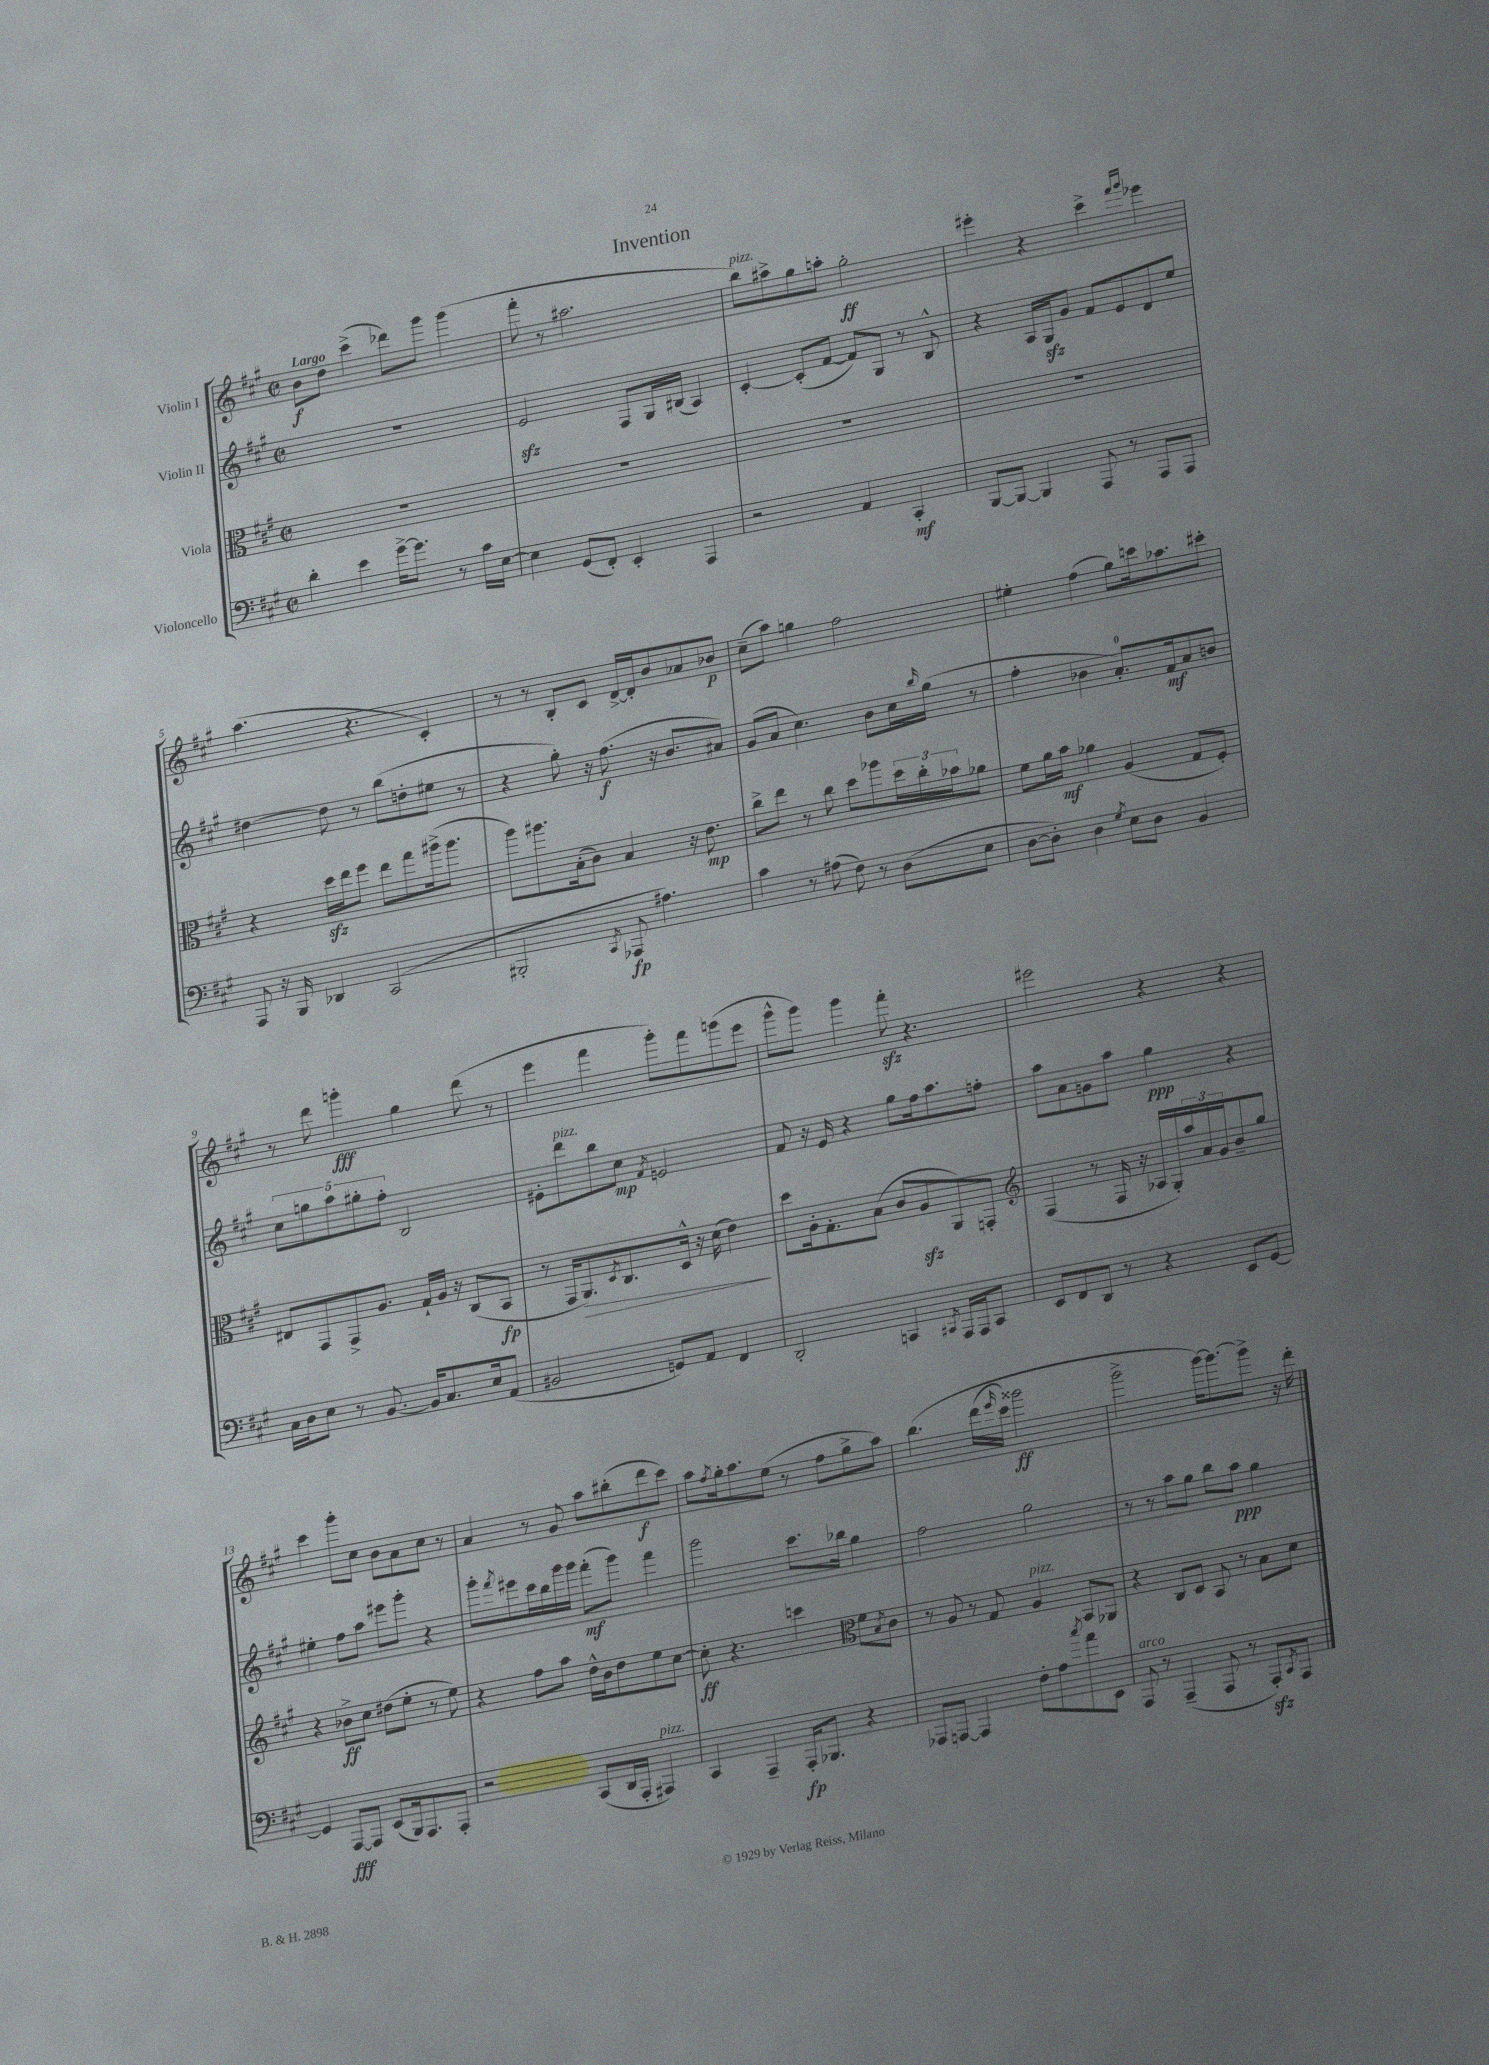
\header { title = "Invention" }
<<
\new StaffGroup <<
\new Staff = "s0" \with { instrumentName = "Violin I" } {
    \clef treble \key a \major \defaultTimeSignature \time 2/2 \tempo "Largo"
    b'8\f d''8 cis'''4->( des'''8) gis'''8 gis'''4( |
    fis'''8-. r8 ais''2. |
    b''8^\markup { \italic "pizz." }) ais''8-> gis''8 a''8-. gis''2-.\ff |
    eis'''4-. r4 cis'''4-> \grace { fis'''16 gis'''16 } ees'''4 |
    a''4.( r4. cis'4-.) |
    r8 r8 b8-. cis'8 d'16~-> d'16-. b'8 aes'8 bes'8\p |
    cis''8--( a''8) g''4 fis''2 |
    eis''4-. fis''4( gis''8) c'''16 aes''8. cis'''8-. |
    r8 d'''8 g'''4-.\fff gis''4 d'''8( r8 |
    e'''4 fis'''4 gis'''8-.) fis'''8 g'''8( e'''8 |
    gis'''8-^ gis'''8) gis'''4 fis'''8-.\sfz r4. |
    eis'''2 r4 r4 |
    cis'''4 gis'''8-. cis''8 b'8 a'8 cis''8 r8 |
    a'4 r8 gis'8 a''8 bis''8-.( d'''8\f cis'''8) |
    a''8 \acciaccatura { fis''8 } gis''16-. a''8. e''8( r8 fis''8 gis''8-> a''8) |
    b''4.\( d'''16( \grace { e'''16 } cis'''16) gisis'''2\ff |
    gis'''2-> gis'''16~\) gis'''8.~ gis'''8-> r16 d'''16-. \bar "|." |
}
\new Staff = "s1" \with { instrumentName = "Violin II" } {
    \clef treble \key a \major \defaultTimeSignature \time 2/2
    R1 |
    e'2\sfz fis8 gis16 bis16( a4) |
    cis'4~-. cis'8-.( fis'8~ fis'8) gis8 r8 b8-^ |
    r4 a16 gis16\sfz gis'8 fis'8 e'8 d'8 e''8 |
    dis''4~ dis''8 r8 b''8( d''8-. eis''8 r8 |
    r4 gis''8-.) r16 fis''8.\f( r16 b'8. ais'8) |
    gis'8( a'8 cis''4.) b'8 cis''16 \grace { b''16 } gis''16( r8 |
    fis''4-. bes'4 a'8.-0-.) fis'16\mf a'8 b'8 |
    \tuplet 5/4 { cis''8 g''8 a''8 gis''8-. fis''8-. } b2 |
    eis'8-. d'''8^\markup { \italic "pizz." } b''8 cis''8\mp \acciaccatura { fis'8 } e'2 |
    fis'8 r16 e'16 r4 gis''8 fis''16 a''8. f''8-. |
    a''8 a'8 g'8 a''8 gis''4\ppp r4 |
    eis''4-. fis''8 a''8 eis'''8 gis'''8-. r4 |
    gis'''8-. \acciaccatura { fis'''8 } eis'''8 cis'''16 b''16 gis'''16 gis'''16 fis'''8-.\mf( gis'''8) fis'''4 |
    gis'''2 cis'''8. bes''16 gis''4 |
    fis''2 gis''2 |
    r8 r8 a''8 gis''8 b''8 a''8\ppp gis''4 \bar "|." |
}
\new Staff = "s2" \with { instrumentName = "Viola" } {
    \clef alto \key a \major \defaultTimeSignature \time 2/2
    R1 |
    R1 |
    R1 |
    R1 |
    r4 d''16\sfz e''16 fis''8 e''8 gis''8 ais''16->( ais''8. |
    a''8) ais''8. b16-.( cis'8) b4 r16 e'8.\mp |
    cis''8-> e''8 r8 cis''8 d''8 aes''8 \tuplet 3/2 { d''16 cis''16-. bes'16 } aes'8 |
    fis'8 a'16 b'16\mf aes'4 a4( gis8 fis8-.) |
    eis8 gis,8 gis,8-> a8. gis16-! a16 r16 cis8( b,8\fp |
    r8 gis,16 a,8.\>) \acciaccatura { d8 } cis8. d16-^ r16 d'16( e'4\!) |
    d''8 a16-. gis8.-. b8( cis'8 a8\sfz a,8) g,8-. |
    \clef treble fis4( r8 fis16 r16 aes16 gis16-.) \tuplet 3/2 { a''16 a'16 gis'16 } b'8-- gis''8 |
    r4 bes'8->\ff cis''8 dis''8( e''8-. r8 e''8) |
    r4 fis''8 a''8 d''16-^ b'16 d''8 e''8 cis''8~ |
    cis''8-.\ff r4. c'''4 \clef alto fis'8 \acciaccatura { b8 } cis'8 |
    r8 a8 r8 gis8 a4^\markup { \italic "pizz." } b,8 aes,8 |
    r4 cis8 d8 b,8 r8 b8 d'8 \bar "|." |
}
\new Staff = "s3" \with { instrumentName = "Violoncello" } {
    \clef bass \key a \major \defaultTimeSignature \time 2/2
    d'4-. e'4 gis'16~-> gis'8. r8 cis'16 e16~ |
    e4 gis,8( fis,8-.) e,4-. a,,4 |
    r2 a,4 cis,4-.\mf |
    b,,8~ b,,8~ b,,4 a,,8 r8 a,,8 a,,8 |
    a,,8 r16 b,,16 des,4 cis,2( |
    bis,,2-. \acciaccatura { cis,8 } aes,,8\fp ais4.) |
    cis'4 r8 ais8( fis8) r8 d8( e8 |
    d8~ d8-.) d4 \acciaccatura { gis8 } e8 d8 b,4 |
    cis16 d16 e8 r8 b,8.~ b,16 cis8. e16 a,8( |
    bis,2 g,8) a,8 fis,4 |
    d,2-. c,4 \acciaccatura { cis,8 } a,,16 a,,16 cis,8 |
    e,8 fis,8 d,8 r8 r4 e,8 gis,8~ |
    gis,4 a,,8~\fff a,,8 e,8( b,,16) a,,8. a,,8-. |
    r2 cis,8( d,16 a,,16-. ais,,4^\markup { \italic "pizz." }) |
    cis,4 a,,4-- a,,16-.\fp bes,,8. r4 |
    aes,,8 a,,8~ a,,4 fis8-. a8 \acciaccatura { cis''8 } a'8 e,8 |
    a,,8^\markup { \italic "arco" } r8 a,,4--( a,,8 r8 a,,8-.\sfz) \acciaccatura { cis,8 } a,,8 \bar "|." |
}
>>
>>
